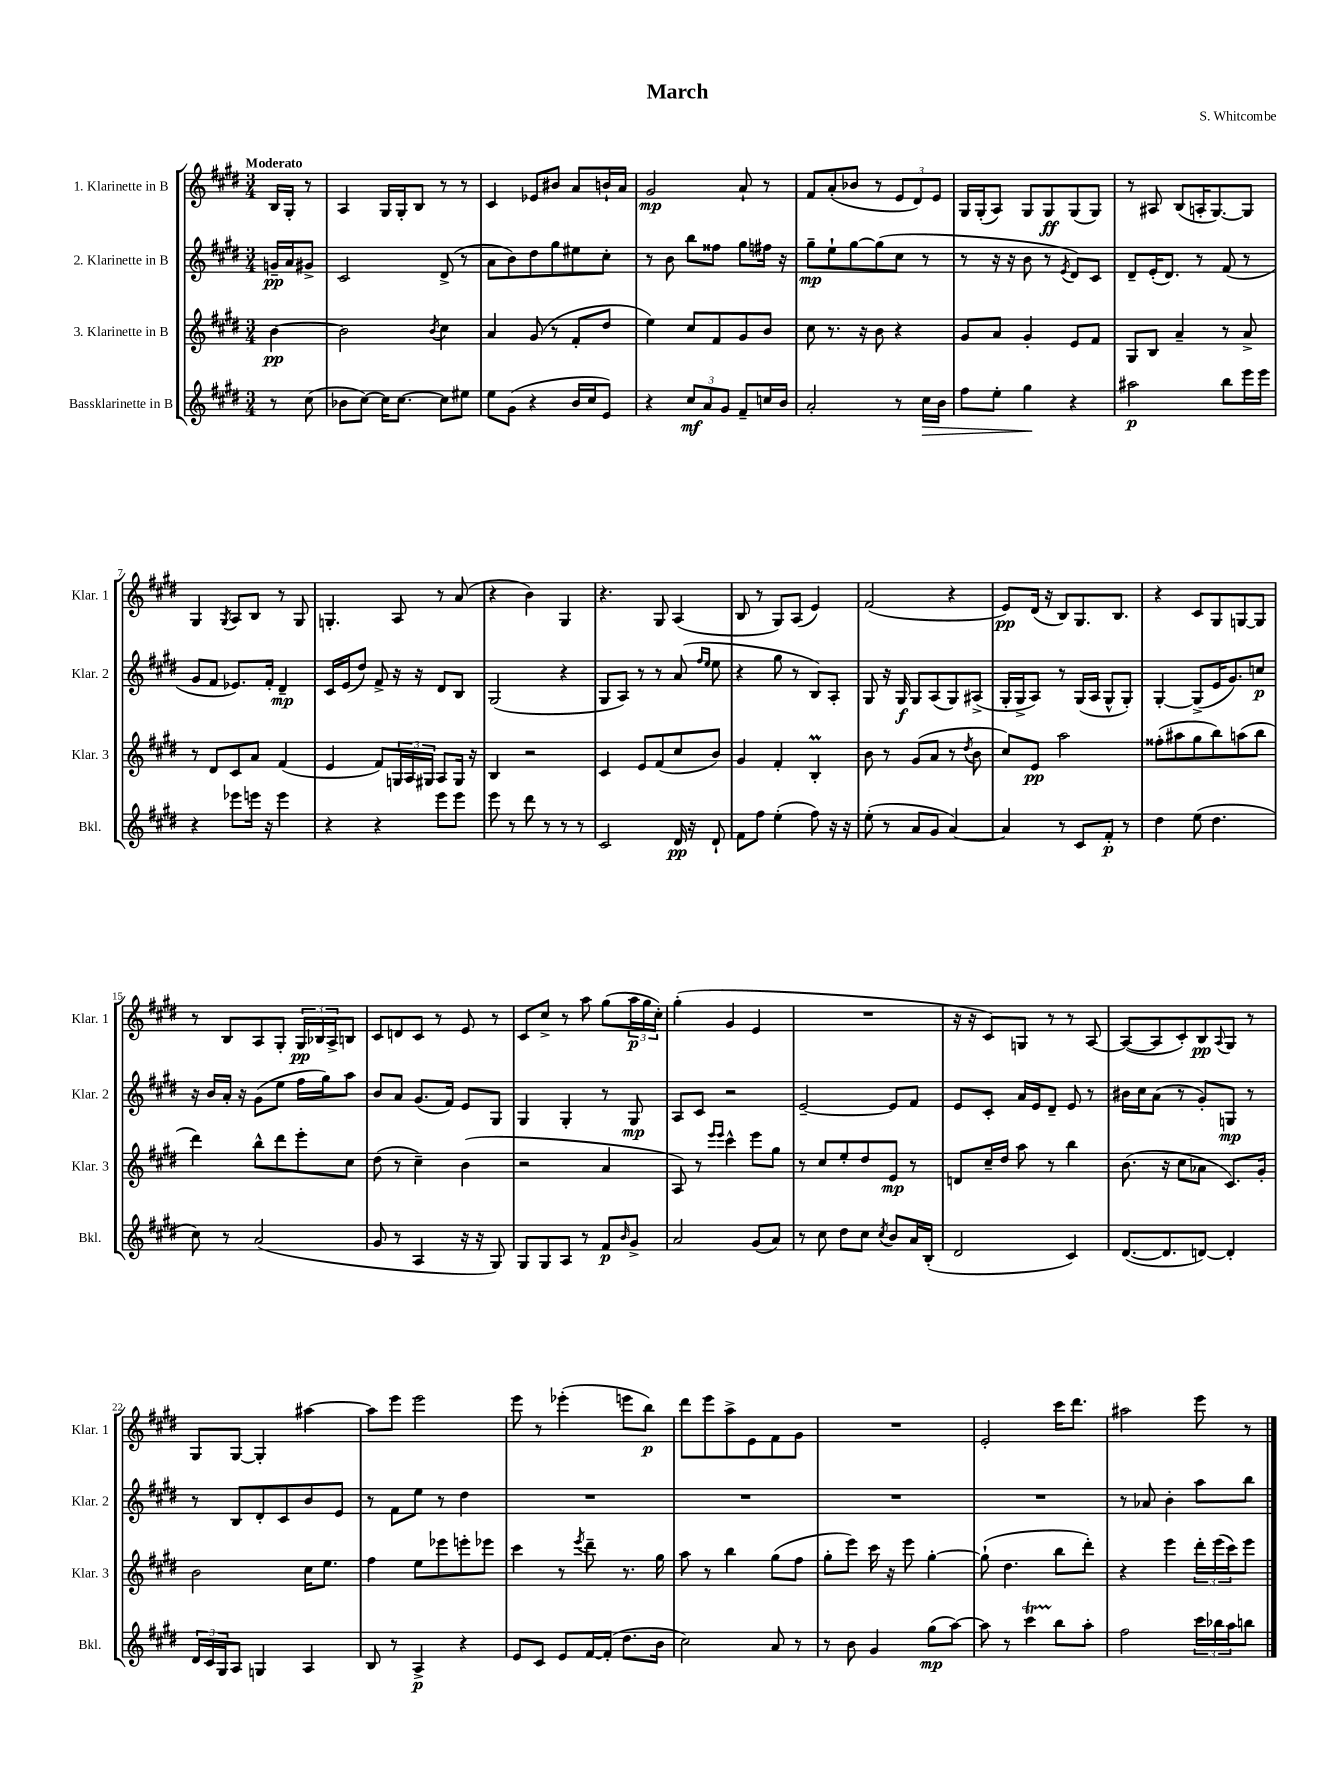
\header { title = "March" composer = "S. Whitcombe" }
<<
\new StaffGroup <<
\new Staff = "s0" \with { instrumentName = "1. Klarinette in B" shortInstrumentName = "Klar. 1" } {
    \clef treble \key e \major \numericTimeSignature \time 3/4 \partial 4 \tempo "Moderato"
    b16 gis16-. r8 |
    a4 gis16 gis16-. b8 r8 r8 |
    cis'4 ees'8 bis'8 a'8 b'16-! a'16 |
    gis'2\mp a'8-! r8 |
    fis'8 a'8-.( bes'8 r8 \tuplet 3/2 { e'8 dis'8) e'8 } |
    gis16 gis16-.( a8) gis8 gis8\ff gis8( gis8) |
    r8 ais8 b8( a16-. gis8.~) gis8 |
    gis4 \acciaccatura { gis8 } a8 b8 r8 gis8 |
    g4.-. a8 r8 a'8( |
    r4 b'4) gis4 |
    r4. gis8 a4( |
    b8 r8 gis8) a8( e'4) |
    fis'2( r4 |
    e'8\pp) dis'16( r16 b8) gis8. b8. |
    r4 cis'8 gis8 g8~ g8 |
    r8 b8 a8 gis8-. \tuplet 3/2 { gis16\pp bes16 a16-> } b8 |
    cis'8 d'8 cis'8 r8 e'8 r8 |
    cis'8 cis''8-> r8 a''8 gis''8( \tuplet 3/2 { a''16\p gis''16 cis''16-.) } |
    gis''4-.( gis'4 e'4 |
    R2. |
    r16 r16 cis'8) g8 r8 r8 a8~ |
    a8~( a8 cis'8-.) b8\pp \appoggiatura { a8 } gis8 r8 |
    gis8 gis8~ gis4-. ais''4~ |
    ais''8 e'''8 e'''2 |
    e'''8 r8 ees'''4-.( e'''8 b''8\p) |
    dis'''8 e'''8 a''8-> e'8 fis'8 gis'8 |
    R2. |
    e'2-. cis'''16 dis'''8. |
    ais''2 e'''8 r8 \bar "|." |
}
\new Staff = "s1" \with { instrumentName = "2. Klarinette in B" shortInstrumentName = "Klar. 2" } {
    \clef treble \key e \major \numericTimeSignature \time 3/4 \partial 4
    g'16--\pp a'16 gis'8-> |
    cis'2 dis'8->( r8 |
    a'8 b'8) dis''8 gis''8 eis''8 cis''8-. |
    r8 b'8 b''8 fisis''8 gis''8 fis''16 r16 |
    gis''8--\mp e''8-! gis''8~ gis''8( cis''8 r8 |
    r8 r16 r16 b'8 r8 \acciaccatura { e'8 } dis'8) cis'8 |
    dis'8-- e'16-.( dis'8.) r8 fis'8( r8 |
    gis'8 fis'8 ees'8.) fis'16-. dis'4--\mp |
    cis'16 e'16( dis''8) fis'8-> r16 r16 dis'8 b8 |
    gis2( r4 |
    gis8 a8) r8 r8 a'8( \grace { fis''16 e''16 } e''8 |
    r4 gis''8 r8 b8) a8-. |
    gis8 r16 gis16\f gis8 a8( gis8) ais8->( |
    gis16-. gis16-> a8) r8 gis16( a16 gis8-^ gis8-.) |
    gis4~-. gis8->( e'16 gis'8.) c''8\p |
    r16 b'16 a'16-. r16 gis'8( e''8 fis''16 gis''16) a''8 |
    b'8 a'8 gis'8.( fis'16) e'8 gis8 |
    gis4 gis4-. r8 gis8\mp |
    a8 cis'8 r2 |
    e'2~-- e'8 fis'8 |
    e'8 cis'8-. a'16 e'16 dis'8-- e'8 r8 |
    bis'16 cis''16 a'8( r8 gis'8-.) g8\mp r8 |
    r8 b8 dis'8-. cis'8 b'8 e'8 |
    r8 fis'8 e''8 r8 dis''4 |
    R2. |
    R2. |
    R2. |
    R2. |
    r8 aes'8 b'4-. a''8 b''8 \bar "|." |
}
\new Staff = "s2" \with { instrumentName = "3. Klarinette in B" shortInstrumentName = "Klar. 3" } {
    \clef treble \key e \major \numericTimeSignature \time 3/4 \partial 4
    b'4~\pp |
    b'2 \acciaccatura { b'8 } cis''4 |
    a'4 gis'8( r8 fis'8-. dis''8 |
    e''4) cis''8 fis'8 gis'8 b'8 |
    cis''8 r8. r16 b'8 r4 |
    gis'8 a'8 gis'4-. e'8 fis'8 |
    gis8 b8 a'4-- r8 a'8-> |
    r8 dis'8 cis'8 a'8 fis'4( |
    e'4 fis'8) \tuplet 3/2 { g16 a16 gis16 } a8 gis16 r16 |
    b4 r2 |
    cis'4 e'8 fis'8( cis''8 b'8) |
    gis'4 fis'4-. b4-.\prall |
    b'8 r8 gis'8( a'8 r8 \acciaccatura { dis''8 } b'8 |
    cis''8) e'8\pp a''2 |
    fisis''8-.( ais''8 gis''8 b''8) a''8( b''8 |
    dis'''4) b''8-^ dis'''8 e'''8-. cis''8 |
    dis''8( r8 cis''4--) b'4( |
    r2 a'4 |
    a8) r8 \grace { e'''16 e'''16 } cis'''4-^ e'''8 gis''8 |
    r8 cis''8 e''8-. dis''8 e'8\mp r8 |
    d'8 cis''16-- dis''16 a''8 r8 b''4 |
    b'8.( r16 cis''8 aes'8 cis'8.) gis'16-. |
    b'2 cis''16 e''8. |
    fis''4 e''8 ees'''8 e'''8-. ees'''8 |
    cis'''4 r8 \acciaccatura { e'''8 } dis'''8-- r8. gis''16 |
    a''8 r8 b''4 gis''8( fis''8 |
    gis''8-. e'''8) cis'''16 r16 e'''8 gis''4~-. |
    gis''8-!( dis''4. b''8 dis'''8-.) |
    r4 e'''4 \tuplet 3/2 { dis'''16-. e'''16( cis'''16) } e'''8 \bar "|." |
}
\new Staff = "s3" \with { instrumentName = "Bassklarinette in B" shortInstrumentName = "Bkl." } {
    \clef treble \key e \major \numericTimeSignature \time 3/4 \partial 4
    r8 cis''8( |
    bes'8 cis''8~) cis''16 cis''8.~ cis''8 eis''8 |
    e''8 gis'8( r4 b'16 cis''16 e'8) |
    r4 \tuplet 3/2 { cis''8\mf a'8 gis'8 } fis'8-- c''16 b'16 |
    a'2-. r8 cis''16\> b'16 |
    fis''8 e''8-. gis''4\! r4 |
    ais''2\p b''8 e'''16 e'''16 |
    r4 ees'''8 e'''16 r16 e'''4 |
    r4 r4 e'''8 e'''8 |
    e'''8 r8 dis'''8 r8 r8 r8 |
    cis'2 dis'16\pp r16 dis'8-! |
    fis'8 fis''8 e''4-.( fis''8) r16 r16 |
    e''8-.( r8 a'8 gis'8 a'4~) |
    a'4 r8 cis'8 fis'8-.\p r8 |
    dis''4 e''8( dis''4. |
    cis''8) r8 a'2( |
    gis'8 r8 a4 r16 r16 gis8) |
    gis8 gis8 a8 r8 fis'8\p \grace { b'16 } gis'8-> |
    a'2 gis'8( a'8) |
    r8 cis''8 dis''8 cis''8 \acciaccatura { cis''8 } b'8 a'16 b16-.( |
    dis'2 cis'4) |
    dis'8.~( dis'8. d'8~) d'4-. |
    \tuplet 3/2 { dis'16 cis'16 gis16 } a8 g4 a4 |
    b8 r8 a4->\p r4 |
    e'8 cis'8 e'8 fis'16~ fis'16-.( dis''8. b'16 |
    cis''2) a'8 r8 |
    r8 b'8 gis'4 gis''8\mp( a''8~) |
    a''8 r8 cis'''4\startTrillSpan b''8\stopTrillSpan a''8-. |
    fis''2 \tuplet 3/2 { cis'''16 bes''16 a''16 } b''8 \bar "|." |
}
>>
>>
